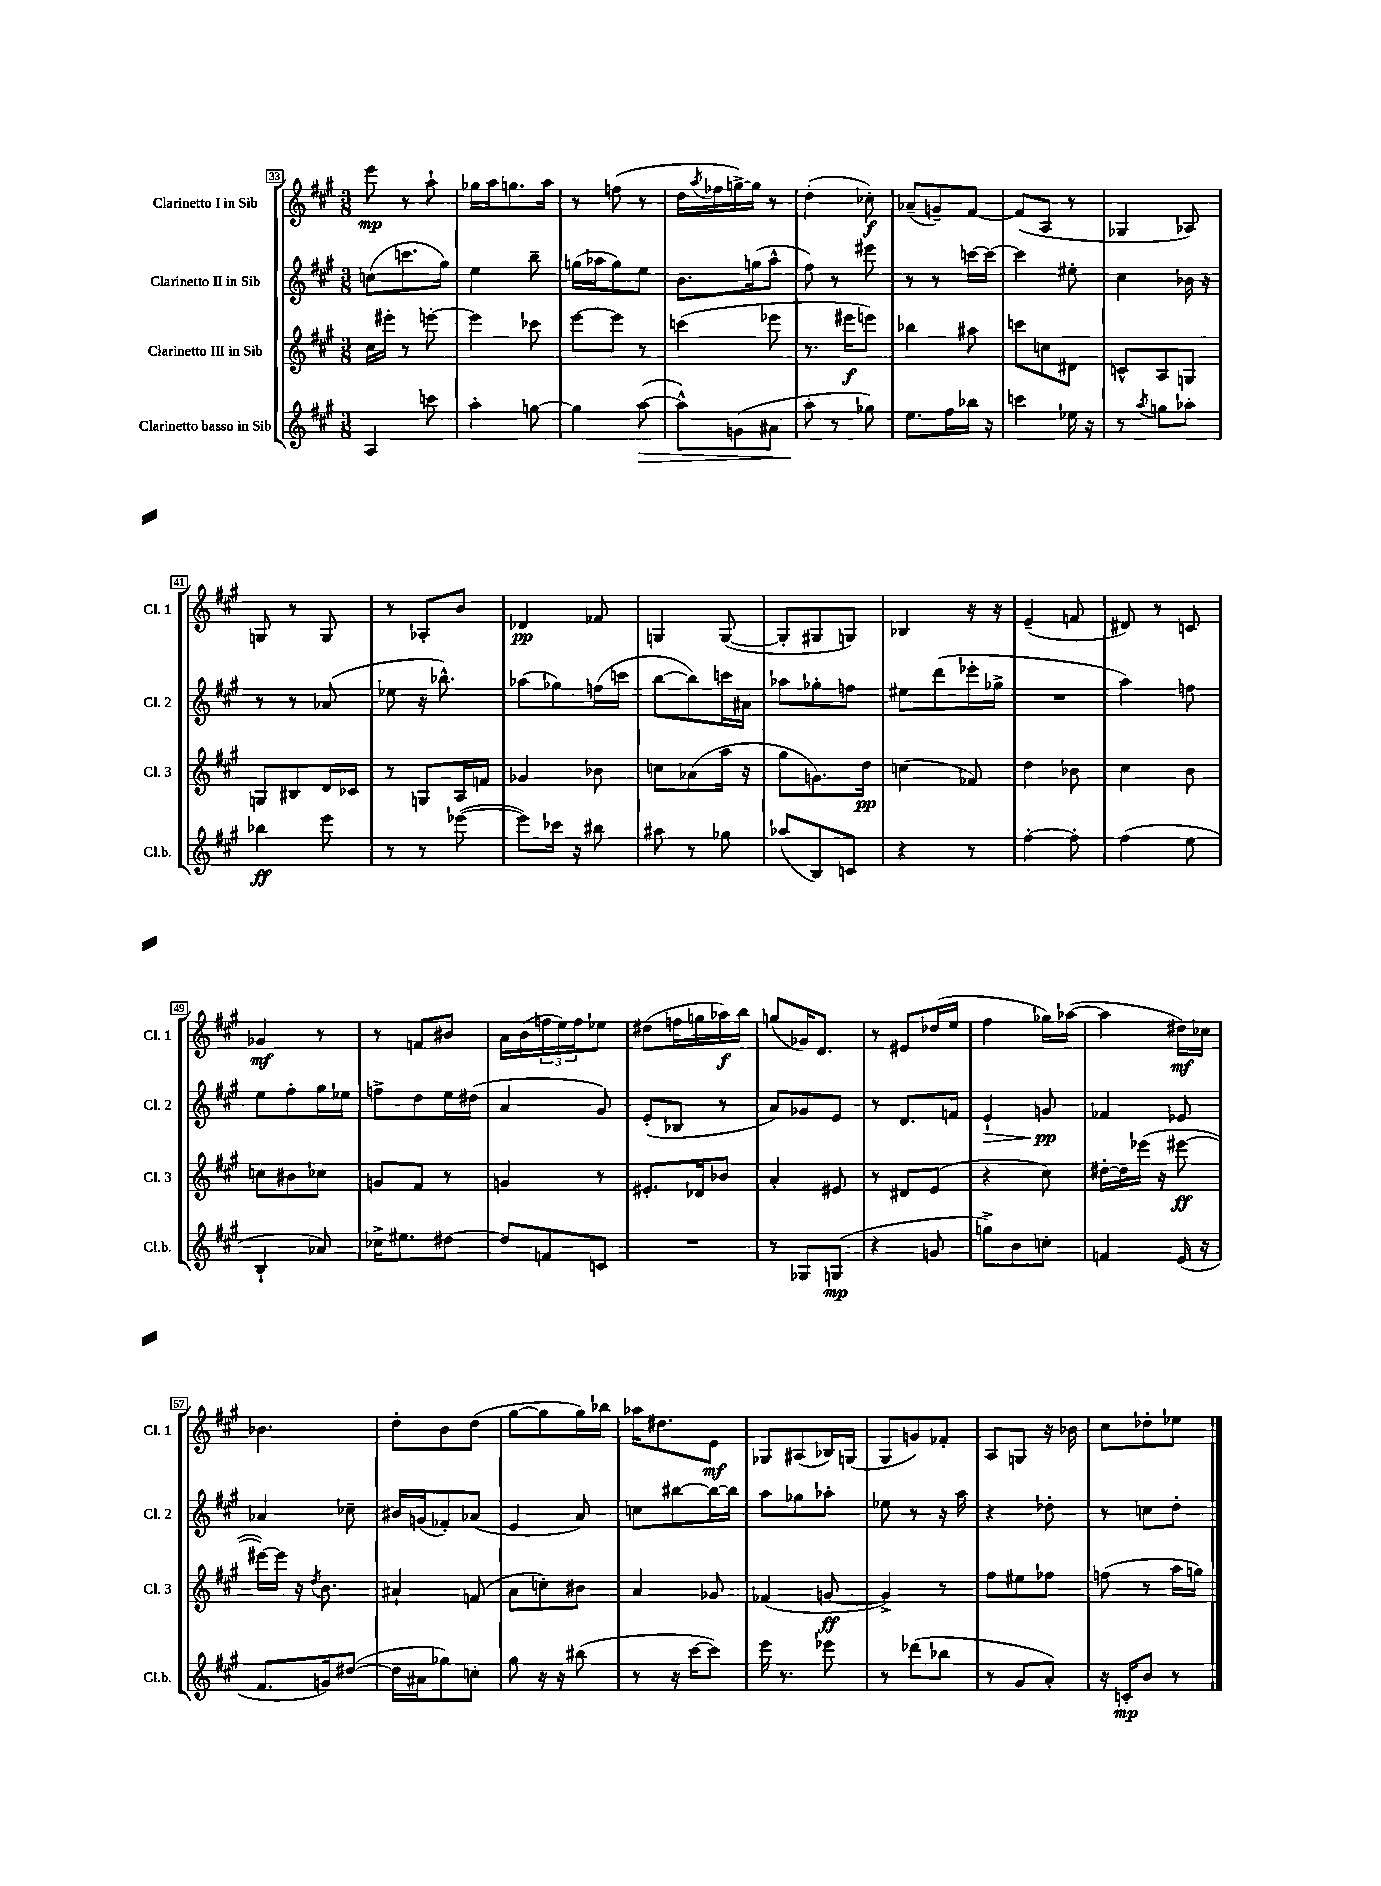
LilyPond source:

<<
\new StaffGroup <<
\new Staff = "s0" \with { instrumentName = "Clarinetto I in Sib" shortInstrumentName = "Cl. 1" } {
    \clef treble \key a \major \numericTimeSignature \time 3/8
    e'''8\mp r8 a''8-! |
    ges''16 a''16 g''8. a''16 |
    r8 f''8( r8 |
    d''16 \acciaccatura { a''8 } fes''16 g''16~->) g''16 r8 |
    d''4-.( ces''8-.\f) |
    aes'8--( g'8--) fis'8~ |
    fis'8( a8 r8 |
    ges4 aes8) |
    g8 r8 g8 |
    r8 aes8-. b'8 |
    des'4\pp fes'8 |
    g4 g8~( |
    g8-. gis8 g8) |
    bes4 r16 r16 |
    e'4--( f'8 |
    dis'8) r8 c'8 |
    ges'4\mf r8 |
    r8 f'8 bis'8 |
    a'16 b'16( \tuplet 3/2 { f''16 e''16) f''16 } ees''8 |
    dis''8( f''16 g''16 aes''16\f) b''16 |
    g''8( ges'16) d'8. |
    r8 eis'8 des''16( e''16 |
    fis''4 ges''16) aes''16~( |
    aes''4 dis''16\mf) ces''16 |
    bes'4. |
    d''8-. b'8 d''8( |
    gis''8~ gis''8 gis''16) bes''16 |
    aes''16 dis''8. e'8\mf |
    ges8 ais8( bes16) g16( |
    gis8 g'8) fes'8-. |
    a8 g8 r16 bes'16 |
    cis''8 des''8-. ees''8 \bar "|." |
}
\new Staff = "s1" \with { instrumentName = "Clarinetto II in Sib" shortInstrumentName = "Cl. 2" } {
    \clef treble \key a \major \numericTimeSignature \time 3/8
    c''8( c'''8. gis''16) |
    e''4 b''8-- |
    g''16( aes''16 g''8) e''8 |
    b'8. g''16( a''8-^ |
    fis''8) r8 eis'''8 |
    r8 r8 c'''16~ c'''16~ |
    c'''4 eis''8-. |
    cis''4 bes'16 r16 |
    r8 r8 aes'8( |
    ees''8 r16 bes''8.-^) |
    aes''8( ges''8) f''16( c'''16 |
    b''8~ b''8) c'''16 ais'16 |
    aes''8 ges''8-. f''8 |
    eis''8 d'''8( ees'''16-. ges''16-> |
    R4. |
    a''4) f''8 |
    e''8 fis''8-. gis''16 ees''16 |
    f''8-> d''8 e''16 dis''16( |
    a'4 gis'8) |
    e'8-.( bes8 r8 |
    a'8) ges'8 e'8 |
    r8 d'8. f'16 |
    e'4-!\> g'8\pp\! |
    fes'4 ees'8 |
    aes'4 ces''8-- |
    bis'16 g'16( fes'8-.) aes'8( |
    e'4 a'8) |
    c''8 bis''8~ bis''16~ bis''16 |
    a''8 ges''8 aes''8-. |
    ees''8 r8 r16 a''16 |
    r4 des''8-. |
    r8 c''8 d''8-. \bar "|." |
}
\new Staff = "s2" \with { instrumentName = "Clarinetto III in Sib" shortInstrumentName = "Cl. 3" } {
    \clef treble \key a \major \numericTimeSignature \time 3/8
    cis''16 eis'''16-. r8 e'''8~-. |
    e'''4 ces'''8 |
    e'''8~ e'''8 r8 |
    c'''4( ees'''8 |
    r8. eis'''16\f e'''8) |
    bes''4 ais''8 |
    c'''8 c''8 dis'8 |
    c'8-^ a8 g8 |
    g8 bis8 d'16 ces'16 |
    r8 g8 a16 f'16 |
    ges'4 bes'8 |
    c''8 aes'8( a''16 r16 |
    gis''8 g'8.) d''16\pp |
    c''4( fes'8) |
    d''4 bes'8 |
    cis''4 b'8 |
    c''8 bis'8 ces''8 |
    g'8 fis'8 r8 |
    g'4 r8 |
    eis'8.-. des'16 bes'8 |
    a'4-. eis'8 |
    r8 dis'8 e'8( |
    r4 cis''8) |
    dis''16~-. dis''16 ees'''16( r16 eis'''8~\ff |
    eis'''16~) eis'''16 r16 \acciaccatura { d''8 } b'8. |
    ais'4-! f'8( |
    a'8 c''8-.) bis'8 |
    a'4 ges'8 |
    fes'4( g'8~\ff |
    g'4->) r8 |
    fis''8 eis''8 fes''8 |
    f''8( r8 a''16 g''16) \bar "|." |
}
\new Staff = "s3" \with { instrumentName = "Clarinetto basso in Sib" shortInstrumentName = "Cl.b." } {
    \clef treble \key a \major \numericTimeSignature \time 3/8
    a4 c'''8 |
    a''4-. g''8~ |
    g''4 a''8~\>( |
    a''8-^) g'8( ais'8 |
    a''8-.\! r8 ges''8) |
    e''8. fis''16 bes''16 r16 |
    c'''4 ees''16 r16 |
    r8 \acciaccatura { a''8 } g''8 aes''8-. |
    bes''4\ff e'''8 |
    r8 r8 ees'''8~( |
    ees'''8) ces'''16 r16 bis''8 |
    ais''8 r8 ges''8 |
    aes''8( b8) c'8 |
    r4 r8 |
    fis''4~-. fis''8-. |
    fis''4( e''8 |
    b4-! aes'8) |
    ces''16-> eis''8. dis''8~ |
    dis''8 f'8 c'8 |
    R4. |
    r8 ges8 g8\mp( |
    r4 g'8 |
    g''8->) b'8 c''8-. |
    f'4 e'16( r16 |
    fis'8. g'16) dis''8~( |
    dis''16 ais'16 ges''8) c''8-. |
    gis''8 r16 r16 bis''8( |
    r8 r16 cis'''16~ cis'''8) |
    e'''16 r8. ees'''8 |
    r8 des'''8( bes''8 |
    r8 gis'8 a'8-.) |
    r16 c'16-.\mp b'8 r8 \bar "|." |
}
>>
>>
\layout { \context { \Score currentBarNumber = #33 \override BarNumber.stencil = #(make-stencil-boxer 0.1 0.3 ly:text-interface::print) } }
